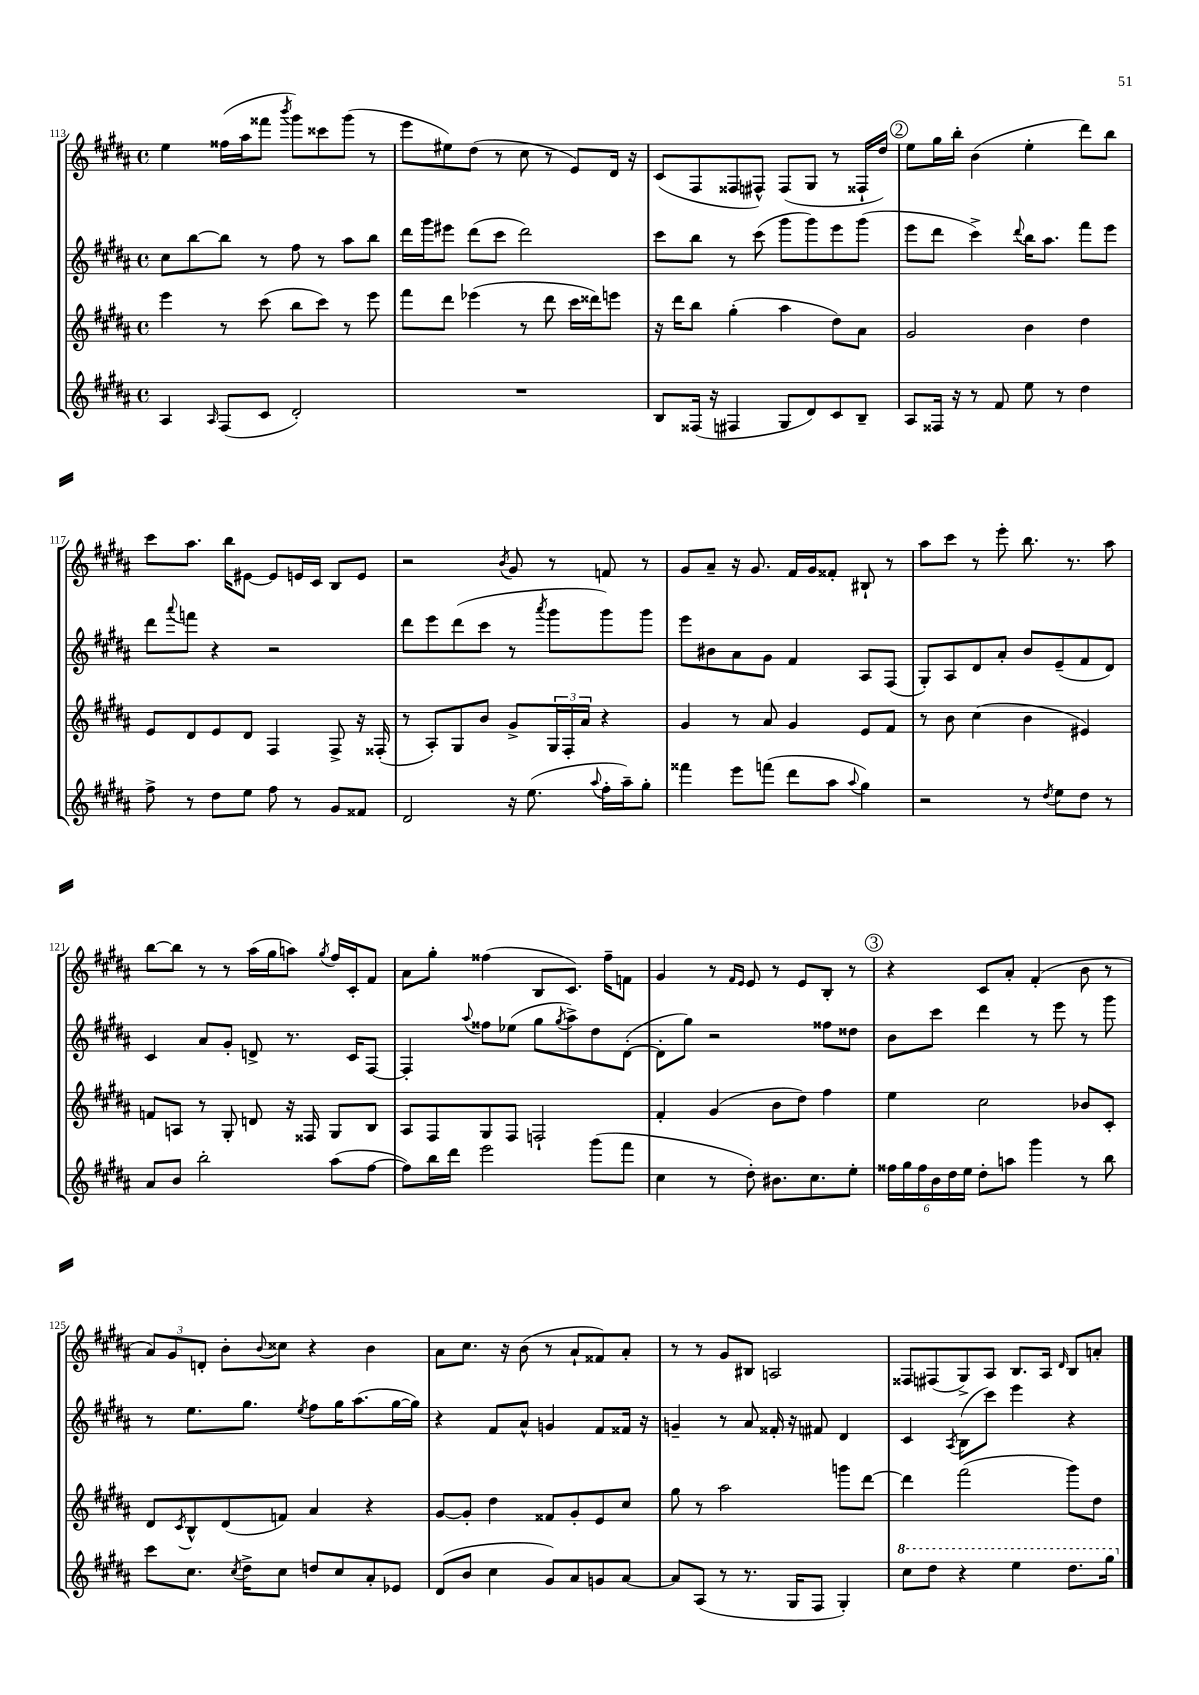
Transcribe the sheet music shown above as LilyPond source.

<<
\new StaffGroup <<
\new Staff = "s0" {
    \clef treble \key b \major \defaultTimeSignature \time 4/4
    e''4 fisis''16( ais''16 fisis'''8 \acciaccatura { b'''8 } gis'''8) cisis'''8 gis'''8( r8 |
    e'''8 eis''8) dis''8( r8 cis''8 r8 e'8) dis'16 r16 |
    cis'8( fis8 fisis8 fis8-^) fis8( gis8 r8 fisis16-! dis''16) |
    \mark \markup { \circle "2" } e''8 gis''16 b''16-. b'4( e''4-. dis'''8) b''8 |
    cis'''8 ais''8. b''16 eis'8~ eis'8 e'16 cis'16 b8 e'8 |
    r2 \acciaccatura { b'8 } gis'8 r8 f'8 r8 |
    gis'8 ais'8-- r16 gis'8. fis'16 gis'16 fisis'8-. bis8-! r8 |
    ais''8 cis'''8 r8 e'''8-. b''8. r8. ais''8 |
    b''8~ b''8 r8 r8 ais''16( gis''16 a''8) \acciaccatura { gis''8 } fis''16 cis'16-. fis'8 |
    ais'8 gis''8-. fisis''4( b8 cis'8.) fisis''16-- f'8 |
    gis'4 r8 \grace { fis'16 e'16 } e'8 r8 e'8 b8-. r8 |
    \mark \markup { \circle "3" } r4 cis'8 ais'8-. fis'4-.( b'8 r8 |
    \tuplet 3/2 { ais'8) gis'8 d'8-. } b'8-. \appoggiatura { b'8 } cisis''8 r4 b'4 |
    ais'8 cis''8. r16 b'8( r8 ais'8-! fisis'8) ais'8-. |
    r8 r8 gis'8 bis8 a2 |
    fisis8 fis8( gis8->) ais8 b8. ais16 \grace { dis'16 } b8 a'8-. \bar "|." |
}
\new Staff = "s1" {
    \clef treble \key b \major \defaultTimeSignature \time 4/4
    cis''8 b''8~ b''8 r8 fis''8 r8 ais''8 b''8 |
    dis'''16 gis'''16 eis'''8 dis'''8( cis'''8 dis'''2) |
    cis'''8 b''8 r8 cis'''8( gis'''8 gis'''8) e'''8 gis'''8( |
    \mark \markup { \circle "2" } e'''8 dis'''8 cis'''4->) \appoggiatura { dis'''8 } b''16 ais''8. fis'''8 e'''8 |
    dis'''8 \appoggiatura { ais'''8 } f'''8 r4 r2 |
    dis'''8 e'''8 dis'''8( cis'''8 r8 \acciaccatura { ais'''8 } gis'''8 gis'''8) gis'''8 |
    e'''8 bis'8 ais'8 gis'8 fis'4 ais8 fis8( |
    gis8-.) ais8 dis'8 ais'8-. b'8 e'8--( fis'8 dis'8) |
    cis'4 ais'8 gis'8-. d'8-> r8. cis'16 fis8~ |
    fis4-. \appoggiatura { ais''8 } fisis''8 ees''8( gis''8 \acciaccatura { gis''8 } ais''8->) dis''8 dis'8~-.( |
    dis'8-. gis''8) r2 fisis''8 disis''8 |
    \mark \markup { \circle "3" } b'8 cis'''8 dis'''4 r8 e'''8 r8 gis'''8 |
    r8 e''8. gis''8. \acciaccatura { e''8 } fis''8 gis''16 ais''8.( gis''16~ gis''16) |
    r4 fis'8 ais'8-^ g'4 fis'8 fisis'16 r16 |
    g'4-- r8 ais'8 fisis'16-. r16 fis'8 dis'4 |
    cis'4 \acciaccatura { ais8 } b8( cis'''8) e'''4 r4 \bar "|." |
}
\new Staff = "s2" {
    \clef treble \key b \major \defaultTimeSignature \time 4/4
    e'''4 r8 cis'''8( b''8 cis'''8) r8 e'''8 |
    fis'''8 dis'''8 ees'''4( r8 dis'''8 cis'''16 disis'''16) e'''8 |
    r16 dis'''16 b''8 gis''4-.( ais''4 dis''8) ais'8 |
    \mark \markup { \circle "2" } gis'2 b'4 dis''4 |
    e'8 dis'8 e'8 dis'8 fis4 fis8-> r16 fisis16-.( |
    r8 ais8-.) gis8 b'8 gis'8-> \tuplet 3/2 { gis16 fis16-. ais'16 } r4 |
    gis'4 r8 ais'8 gis'4 e'8 fis'8 |
    r8 b'8 cis''4( b'4 eis'4) |
    f'8 a8 r8 gis8-. d'8 r16 fisis16 gis8 b8 |
    ais8 fis8 gis8 fis8 f2-! |
    fis'4-. gis'4( b'8 dis''8) fis''4 |
    \mark \markup { \circle "3" } e''4 cis''2 bes'8 cis'8-. |
    dis'8 \acciaccatura { cis'8 } b8-^ dis'8( f'8) ais'4 r4 |
    gis'8~ gis'8-. dis''4 fisis'8 gis'8-. e'8 cis''8 |
    gis''8 r8 ais''2 g'''8 dis'''8~ |
    dis'''4 fis'''2( gis'''8) dis''8 \bar "|." |
}
\new Staff = "s3" {
    \clef treble \key b \major \defaultTimeSignature \time 4/4
    ais4 \grace { ais16 } fis8( cis'8 dis'2-.) |
    R1 |
    b8 fisis16( r16 fis4 gis8 dis'8) cis'8 b8-- |
    \mark \markup { \circle "2" } ais8 fisis16 r16 r8 fis'8 e''8 r8 dis''4 |
    fis''8-> r8 dis''8 e''8 fis''8 r8 gis'8 fisis'8 |
    dis'2 r16 e''8.( \appoggiatura { ais''8 } fis''16-. ais''16--) gis''8-. |
    fisis'''4 e'''8 f'''8( dis'''8 ais''8 \appoggiatura { ais''8 } gis''4) |
    r2 r8 \acciaccatura { dis''8 } e''8 dis''8 r8 |
    ais'8 b'8 b''2-. ais''8( fis''8~ |
    fis''8) b''16 dis'''16 e'''2 gis'''8( fis'''8 |
    cis''4 r8 dis''8-.) bis'8. cis''8. e''8-. |
    \mark \markup { \circle "3" } \tuplet 6/4 { fisis''16 gis''16 fisis''16 b'16 dis''16 e''16 } dis''8-. a''8 gis'''4 r8 b''8 |
    cis'''8 cis''8. \acciaccatura { cis''8 } dis''16-> cis''8 d''8 cis''8 ais'8-. ees'8 |
    dis'8( b'8 cis''4 gis'8) ais'8 g'8 ais'8~ |
    ais'8 ais8( r8 r8. gis16 fis8 gis4-.) |
    \ottava #1 cis'''8 dis'''8 r4 e'''4 dis'''8. gis'''16 \ottava #0 \bar "|." |
}
>>
>>
\layout { \context { \Score currentBarNumber = #113 } }
